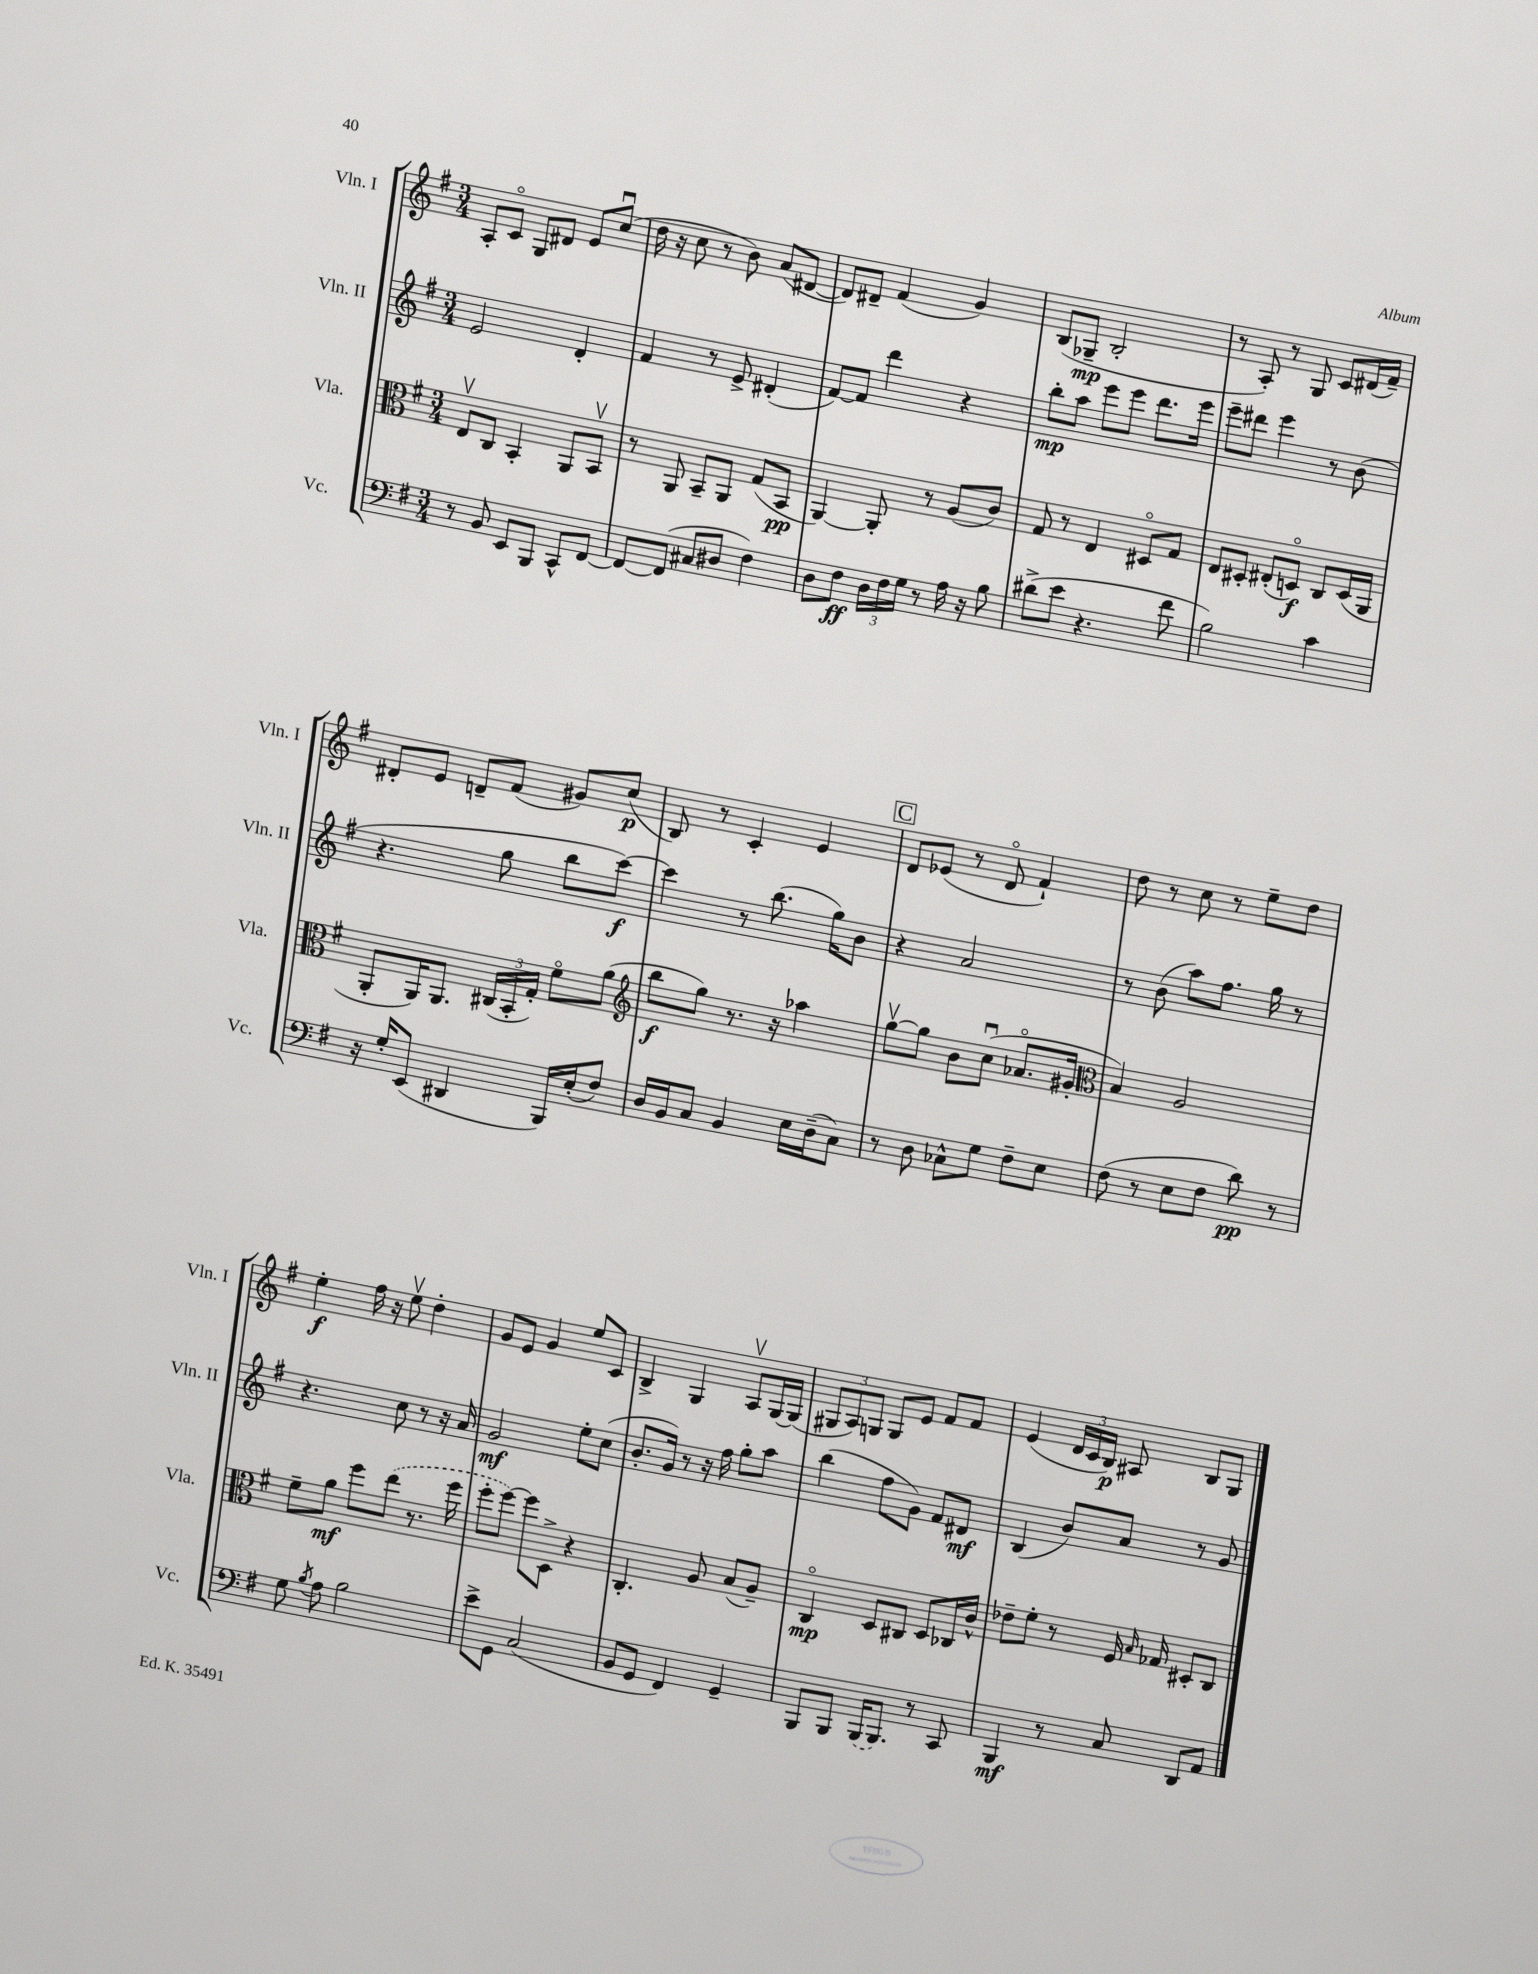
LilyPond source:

<<
\new StaffGroup <<
\new Staff = "s0" \with { instrumentName = "Vln. I" shortInstrumentName = "Vln. I" } {
    \clef treble \key g \major \numericTimeSignature \time 3/4
    \autoBeamOff a8[-. c'8]\flageolet g8[ dis'8] e'8[ c''8]\downbow( |
    d''16 r16 c''8 r8 b'8) a'8[( dis'8]~ |
    dis'8[) dis'8]-- fis'4( g'4) |
    b8[( ges8]--\mp b2-. |
    r8 a8-.) r8 g8 c'8[ dis'16( fis'16]--) |
    dis'8[-. e'8] d'8[-- fis'8]( gis'8[) c''8]\p( |
    b8) r8 c'4-. e'4 |
    \mark \markup { \box "C" } d'8[ ees'8]( r8 d'8\flageolet fis'4-!) |
    d''8 r8 c''8 r8 e''8[-- d''8] |
    e''4-.\f fis''16 r16 e''8\upbow d''4-. |
    g'8[ e'8] g'4 e''8[ c'8] |
    b4-> g4 a8[\upbow g16~ g16]( |
    \tuplet 3/2 { gis8[ a8) g8] } g8[ e'8] fis'8[ fis'8] |
    e'4( \tuplet 3/2 { d'16[ c'16 b16]\p) } ais8 b8[ g8] \bar "|." |
}
\new Staff = "s1" \with { instrumentName = "Vln. II" shortInstrumentName = "Vln. II" } {
    \clef treble \key g \major \numericTimeSignature \time 3/4
    \autoBeamOff e'2 d'4-. |
    fis'4 r8 e'8-> dis'4-.( |
    fis'8[~) fis'8] d'''4 r4 |
    b''8[-.\mp a''8] e'''8[ e'''8] d'''8.[ e'''16] |
    e'''8[-- dis'''8] e'''4 r8 b'8( |
    r4. g''8 b''8[ c'''8]~\f) |
    c'''4 r8 b''8.( g''16[) b'8] |
    \mark \markup { \box "C" } r4 a'2 |
    r8 b'8( a''8[) fis''8.] g''16 r8 |
    r4. c''8 r8 r16 a'16 |
    g'2\mf e''8[-. c''8]( |
    b'8.[-. g'16]) r8 r16 fis''16 g''8[-. a''8] |
    b''4( fis''8[ g'8]) fis'8[ dis'8]\mf |
    b4( b'8[) a'8] r8 g'8 \bar "|." |
}
\new Staff = "s2" \with { instrumentName = "Vla." shortInstrumentName = "Vla." } {
    \clef alto \key g \major \numericTimeSignature \time 3/4
    \autoBeamOff e8[\upbow c8] b,4-. a,8[ b,8]\upbow |
    r8 a,8 b,8[-- a,8] g8[( b,8]\pp |
    a,4~) a,8-. r8 a8[( c'8]) |
    g8 r8 e4 dis8[\flageolet g8] |
    e8[ dis8]-. eis8[-.( d8]\flageolet\f) c8[ d16( a,16] |
    a,8[-. a,16) a,8.] \tuplet 3/2 { cis16[( b,16-. g16]-.) } fis'8[\flageolet a'8]( |
    \clef treble b''8[\f g''8]) r8. r16 aes''4 |
    \mark \markup { \box "C" } g''8[~\upbow g''8] b'8[ c''8]\downbow( aes'8.[\flageolet gis'16]-. |
    \clef alto b4) a2 |
    fis'8[-- a'8]\mf fis''8[ \once \slurDashed e''8]( r8. fis''16 |
    fis''8[-. fis''8]~) fis''8[ d8]-> r4 |
    c4.-. a8 b8[( a8]--) |
    c4\flageolet\mp d8[ cis8] d8[ ces16 c'16]-^ |
    ees'8[-- fis'8]-. r8 fis16 \grace { b16 } ges16 dis8[-. c8] \bar "|." |
}
\new Staff = "s3" \with { instrumentName = "Vc." shortInstrumentName = "Vc." } {
    \clef bass \key g \major \numericTimeSignature \time 3/4
    \autoBeamOff r8 b,8 e,8[ b,,8] c,8[-^ fis,8]~ |
    fis,8[~ fis,8]( cis8[ dis8] fis4) |
    d8[ fis8]\ff \tuplet 3/2 { d16[ fis16 g16] } r8 a16 r16 b8 |
    dis'8[->( e'8] r4. fis'8 |
    b2) c'4 |
    r16 g16[-. e,8]( dis,4 b,,16[) e16-.( fis8]) |
    d16[ b,16 c8] b,4 e16[ d16--( c8]) |
    \mark \markup { \box "C" } r8 d8 ces8[-^ g8] fis8[-- e8] |
    fis8( r8 e8[ fis8] d'8\pp) r8 |
    g8 \acciaccatura { b8 } a8 b2 |
    e'8[-> g,8] c2( |
    b,8[ g,8] fis,4) g,4-- |
    b,,8[ b,,8] \once \slurDashed b,,16[( b,,8.]) r8 c,8 |
    b,,4\mf r8 c8 d,8[ a,8] \bar "|." |
}
>>
>>
\layout { \context { \Score \remove "Bar_number_engraver" } }
